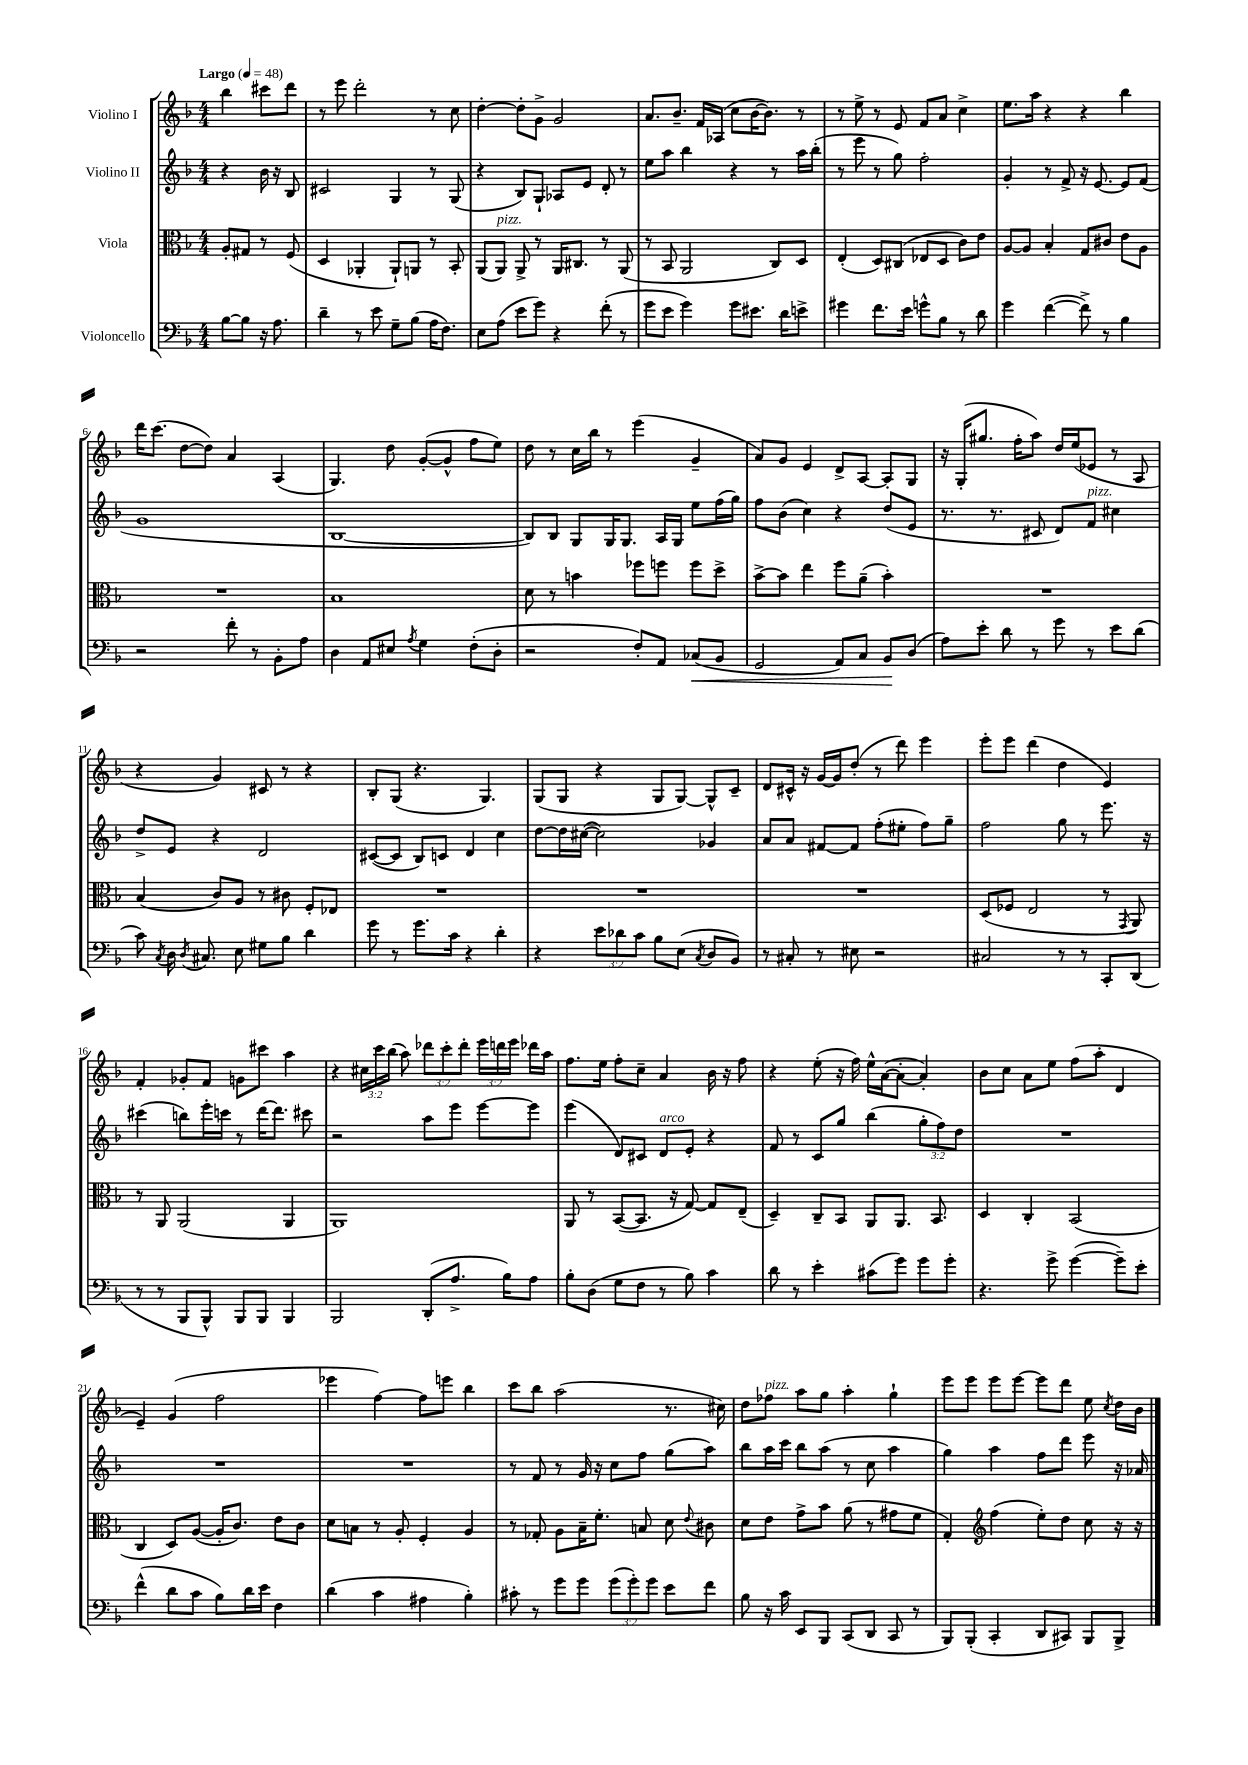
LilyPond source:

<<
\new StaffGroup <<
\new Staff = "s0" \with { instrumentName = "Violino I" } {
    \clef treble \key f \major \numericTimeSignature \time 4/4 \override Staff.TupletNumber.text = #tuplet-number::calc-fraction-text \partial 2 \tempo "Largo" 4 = 48
    \autoBeamOff bes''4 cis'''8[ d'''8] |
    r8 e'''8 d'''2-. r8 c''8 |
    d''4~-. d''8[-. g'8]-> g'2 |
    a'8.[ bes'8.]-- f'16[ aes16]( c''8[ bes'16~ bes'8.]) r8 |
    r8 e''8-> r8 e'8 f'8[ a'8] c''4-> |
    e''8.[ a''16] r4 r4 bes''4 |
    d'''16[ c'''8.]( d''8[~ d''8]) a'4 a4( |
    g4.) d''8 g'8[~-.( g'8]-^ f''8[ e''8]) |
    d''8 r8 c''16[ bes''16] r8 e'''4( g'4-- |
    a'8[) g'8] e'4 d'8[-> a8]~ a8[-. g8] |
    r16 g16[-.( gis''8.] f''16[-. a''8]) d''16[ e''16( ees'8] r8 a8 |
    r4 g'4) cis'8 r8 r4 |
    bes8[-. g8]( r4. g4.) |
    g8[( g8] r4 g8[ g8]~) g8[-^ c'8]-- |
    d'8[ cis'16]-^ r16 g'16[~ g'16 d''8]-.( r8 d'''8) e'''4 |
    e'''8[-. e'''8] d'''4( d''4 e'4) |
    f'4-. ges'8[-. f'8] g'8[ cis'''8] a''4 |
    r4 \tuplet 3/2 { cis''16[ c'''16 bes''16]( } a''8) \tuplet 3/2 { des'''8[ c'''8-. des'''8]-. } \tuplet 3/2 { e'''16[ d'''16 e'''16] } des'''16[ a''16] |
    f''8.[ e''16] f''8[-. c''8]-- a'4 bes'16 r16 f''8 |
    r4 e''8-.( r16 f''16) e''16[-^ a'16~( a'8]~-. a'4-.) |
    bes'8[ c''8] a'8[ e''8] f''8[( a''8]-. d'4 |
    e'4--) g'4( f''2 |
    ees'''4 f''4~) f''8[ e'''8] bes''4 |
    c'''8[ bes''8] a''2( r8. cis''16) |
    d''8[ fes''8]^\markup { \italic "pizz." } a''8[ g''8] a''4-. g''4-! |
    e'''8[ e'''8] e'''8[ e'''8]~ e'''8[ d'''8] e''8 \acciaccatura { c''8 } d''16[ bes'16] \bar "|." |
}
\new Staff = "s1" \with { instrumentName = "Violino II" } {
    \clef treble \key f \major \numericTimeSignature \time 4/4 \override Staff.TupletNumber.text = #tuplet-number::calc-fraction-text \partial 2
    \autoBeamOff r4 bes'16 r16 bes8 |
    cis'2 g4 r8 g8( |
    r4 bes8[) g8]-! aes8[ e'8] d'8-. r8 |
    e''8[ a''8] bes''4 r4 r8 a''16[ bes''16]-.( |
    r8 e'''8 r8 g''8) f''2-. |
    g'4-. r8 f'8-> r16 e'8.~ e'8[ f'8]( |
    g'1 |
    bes1~ |
    bes8[) bes8] g8[ g16 g8.] a16[ g16] e''8[ f''16( g''16]) |
    f''8[ bes'8]( c''4) r4 d''8[( e'8] |
    r8. r8. cis'8 d'8[) f'8]^\markup { \italic "pizz." } cis''4 |
    d''8[-> e'8] r4 d'2 |
    cis'8[~( cis'8] bes8[) c'8] d'4 c''4 |
    d''8[~ d''16 cis''16]~( cis''2) ges'4 |
    a'8[ a'8] fis'8[~ fis'8] f''8[-.( eis''8]-. f''8[) g''8]-- |
    f''2 g''8 r8 e'''8. r16 |
    cis'''4( b''8[) e'''16-. c'''16] r8 d'''16[~ d'''8.] cis'''8 |
    r2 a''8[ e'''8] e'''8[~ e'''8] |
    e'''4( d'8[) cis'8] d'8[^\markup { \italic "arco" } e'8]-. r4 |
    f'8 r8 c'8[ g''8] bes''4( \tuplet 3/2 { g''8[-. f''8) d''8] } |
    R1 |
    R1 |
    R1 |
    r8 f'8 r8 g'16 r16 c''8[ f''8] g''8[( a''8]) |
    bes''8[ a''16 c'''16] bes''8[ a''8]( r8 c''8 a''4 |
    g''4) a''4 f''8[ d'''8] e'''8 r16 aes'16 \bar "|." |
}
\new Staff = "s2" \with { instrumentName = "Viola" } {
    \clef alto \key f \major \numericTimeSignature \time 4/4 \partial 2
    \autoBeamOff a8[-. gis8] r8 f8( |
    d4 aes,4-. aes,8[-!) a,8] r8 bes,8-. |
    a,8[( a,8]^\markup { \italic "pizz." }) a,8-> r8 a,16[ cis8.] r8 a,8( |
    r8 bes,8 a,2 c8[) d8] |
    e4-.( d8[) cis8]( ees8[ d8] c'8[) e'8] |
    a8[~ a8] bes4-. g8[ cis'8] e'8[ a8] |
    R1 |
    bes1 |
    d'8 r8 b'4 fes''8[ f''8] f''8[ d''8]-> |
    bes'8[~-> bes'8] e''4 f''8[ a'8]--( bes'4-.) |
    R1 |
    bes4( c'8[) a8] r8 cis'8 f8[-. ees8] |
    R1 |
    R1 |
    R1 |
    d8[( fes8] e2 r8 \acciaccatura { g,8 } a,8) |
    r8 a,8 a,2( a,4 |
    a,1) |
    a,8 r8 bes,8[~( bes,8.] r16 g8~) g8[ e8]--( |
    d4--) c8[-- bes,8] a,8[ a,8.] bes,8. |
    d4 c4-. bes,2( |
    c4 d8[) a8]~( a16[-. c'8.]) e'8[ c'8] |
    d'8[ b8] r8 a8-. f4-. a4 |
    r8 ges8-. a8[ bes16-- f'8.]-. b8 d'8 \appoggiatura { e'8 } cis'8 |
    d'8[ e'8] g'8[-> bes'8] a'8( r8 gis'8[ f'8] |
    g4-.) \clef treble f''4( e''8[-.) d''8] c''8 r16 r16 \bar "|." |
}
\new Staff = "s3" \with { instrumentName = "Violoncello" } {
    \clef bass \key f \major \numericTimeSignature \time 4/4 \override Staff.TupletNumber.text = #tuplet-number::calc-fraction-text \partial 2
    \autoBeamOff bes8[~ bes8] r16 a8. |
    d'4-- r8 e'8 g8[-- bes8]( a16[ f8.]) |
    e8[ a8]( e'8[ g'8]) r4 f'8-.( r8 |
    g'8[ e'8] g'4) g'8[ eis'8.] d'16[ e'8]-> |
    gis'4 f'8.[ e'16] g'8[-^ bes8] r8 d'8 |
    g'4 f'4~( f'8->) r8 bes4 |
    r2 f'8-. r8 bes,8[-. a8] |
    d4 a,8[ eis8] \acciaccatura { a8 } g4 f8[-.( d8]-. |
    r2 f8[-.) a,8] ces8[\<( bes,8] |
    g,2 a,8[) c8] bes,8[\! d8]( |
    a8[) e'8]-. d'8 r8 g'8 r8 e'8[ d'8]( |
    c'8) \acciaccatura { c8 } d16 \acciaccatura { d8 } cis8. e8 gis8[ bes8] d'4 |
    g'8 r8 g'8.[ c'16] r4 d'4-. |
    r4 \tuplet 3/2 { e'8[ des'8 c'8] } bes8[ e8]( \acciaccatura { c8 } d8[ bes,8]) |
    r8 cis8-. r8 eis8 r2 |
    cis2 r8 r8 c,8[-. d,8]( |
    r8 r8 bes,,8[ bes,,8]-^) bes,,8[ bes,,8] bes,,4 |
    bes,,2 d,8[-.( a8.]-> bes16[) a8] |
    bes8[-. d8]( g8[ f8] r8 bes8) c'4 |
    d'8 r8 e'4-. cis'8[( g'8]) g'8[ g'8]-. |
    r4. g'8-> g'4~( g'8[--) e'8]-. |
    f'4-^( d'8[ c'8] bes8[) d'16 e'16] f4 |
    d'4( c'4 ais4 bes4-.) |
    cis'8-. r8 g'8[ g'8] \tuplet 3/2 { g'8[( g'8-.) g'8] } e'8[ f'8] |
    bes8 r16 c'16 e,8[ bes,,8] c,8[( d,8] c,8 r8 |
    bes,,8[) bes,,8]-.( c,4-. d,8[ cis,8]) bes,,8[ bes,,8]-> \bar "|." |
}
>>
>>
